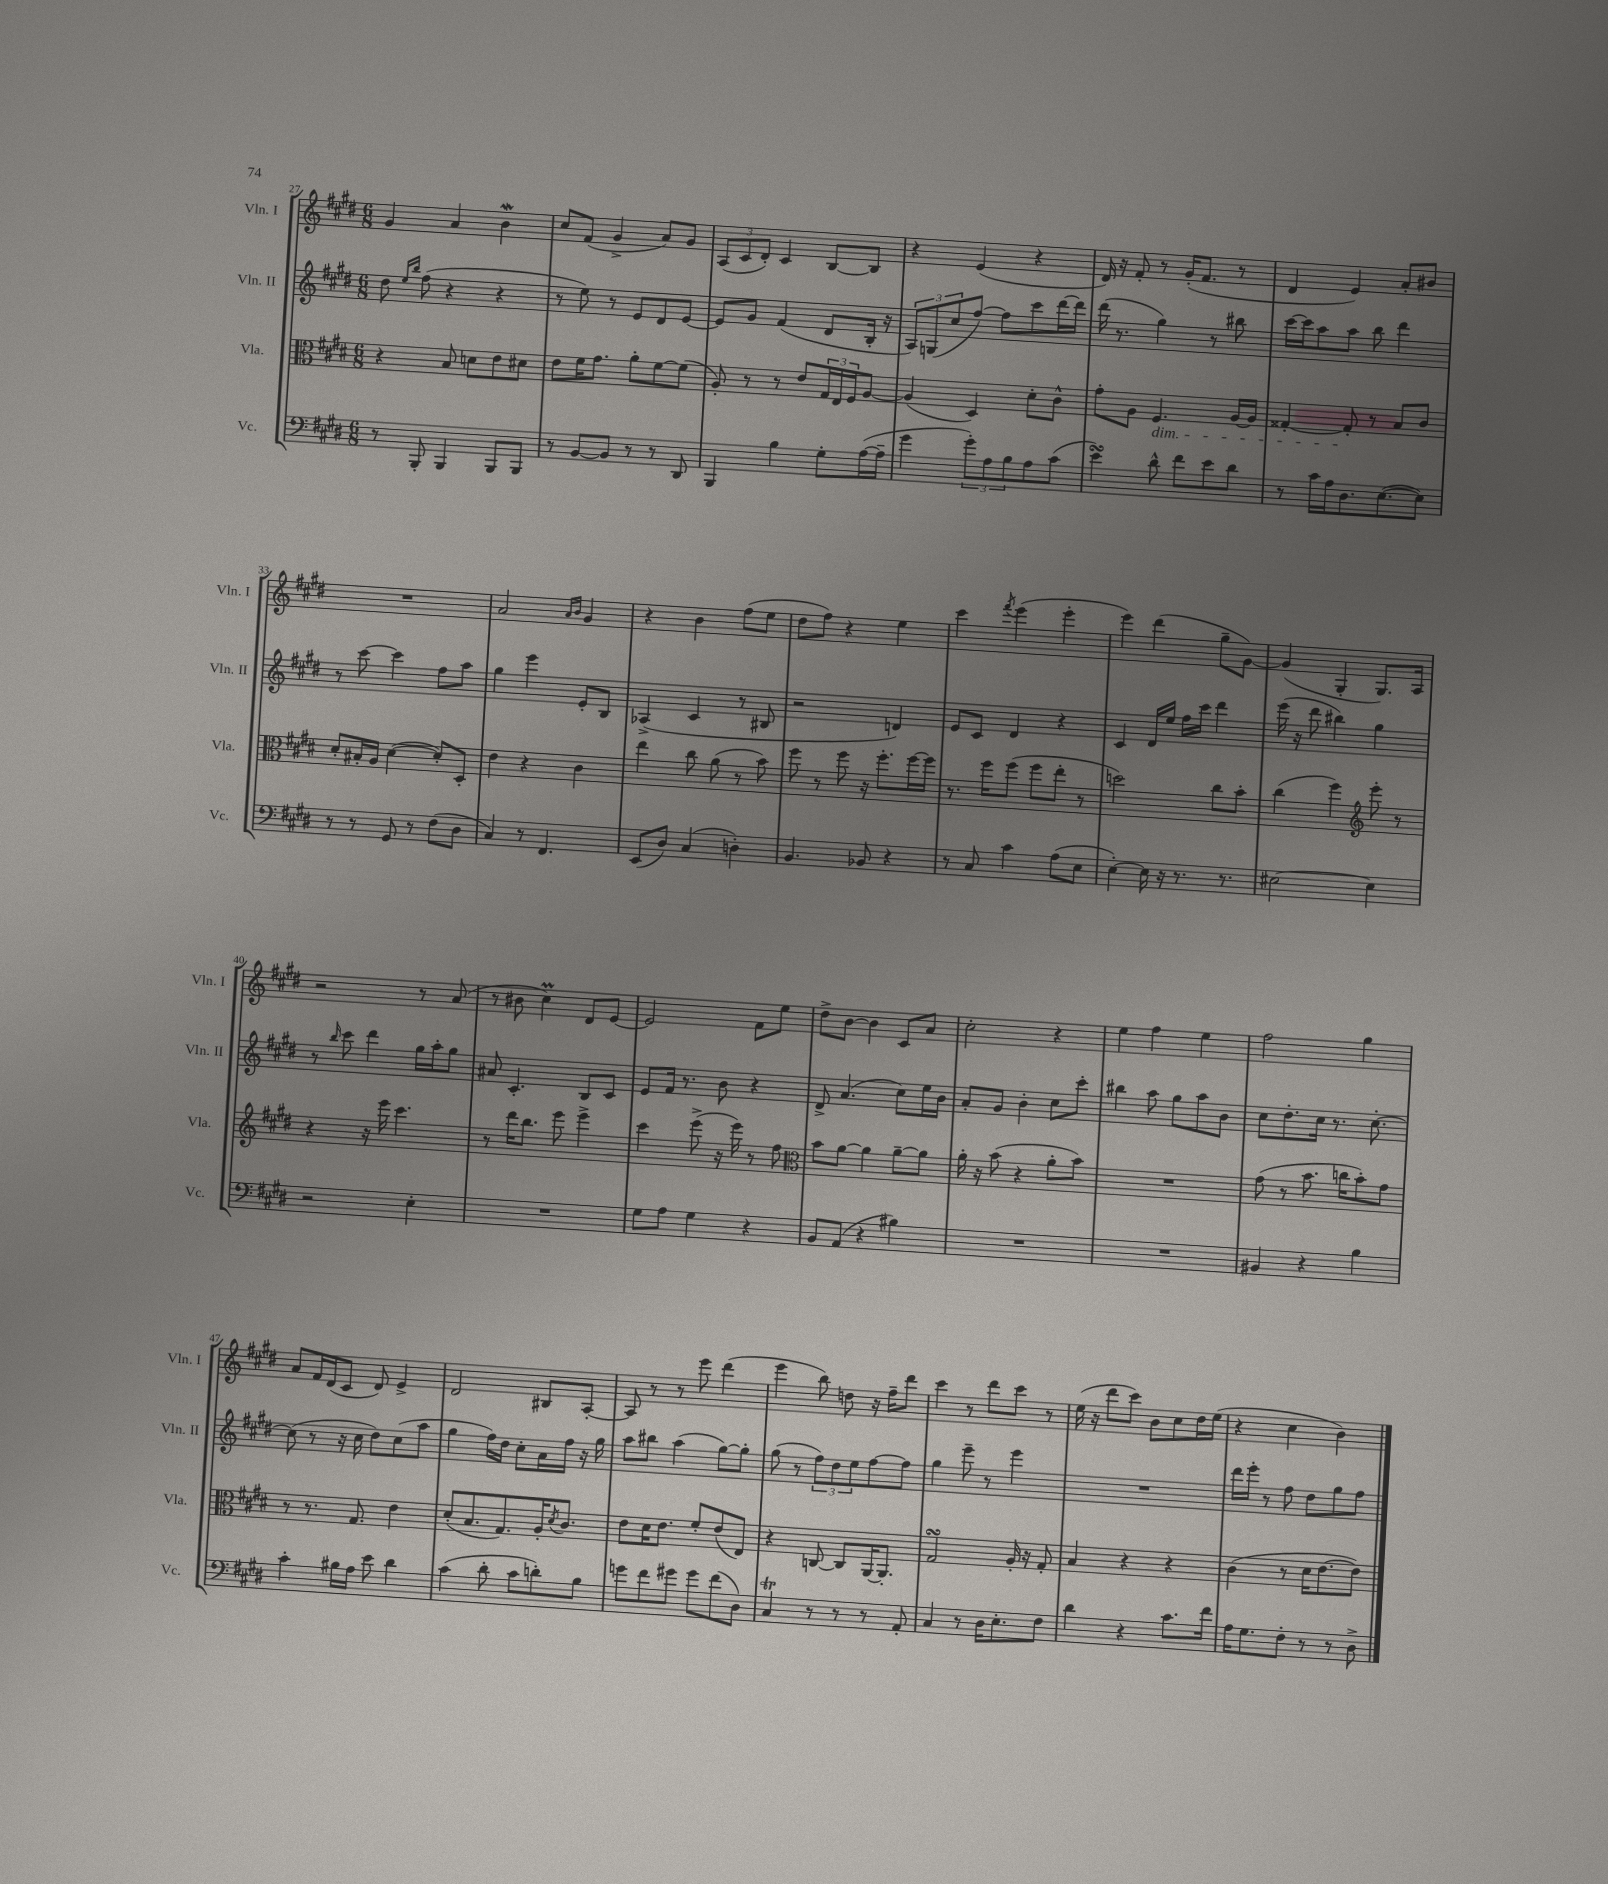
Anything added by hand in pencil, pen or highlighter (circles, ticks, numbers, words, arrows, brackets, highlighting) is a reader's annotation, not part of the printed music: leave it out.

**kern	**kern	**kern	**kern
*part4	*part3	*part2	*part1
*staff4	*staff3	*staff2	*staff1
*I"Vc.	*I"Vla.	*I"Vln. II	*I"Vln. I
*I'Vc.	*I'Vla.	*I'Vln. II	*I'Vln. I
*clefF4	*clefC3	*clefG2	*clefG2
*k[f#c#g#d#]	*k[f#c#g#d#]	*k[f#c#g#d#]	*k[f#c#g#d#]
*M6/8	*M6/8	*M6/8	*M6/8
=27	=27	=27	=27
8r	4r	8dd#\	4g#/
.	.	16qqee/LL	.
.	.	16qqbb/JJ	.
8BBB'/	.	(8ff#\	.
4BBB/	8B/	4r	4a/
.	8dn\L	.	.
8BBB/L	8e\	4r	4bW\
8BBB/J	8d#X\J	.	.
=28	=28	=28	=28
8r	8e\L	8r	8cc#/L
[8BB/L	16f#\K	8ee\)	(8f#/J
.	8.g#\J	.	.
8BB/J]	.	8r	4g#^/
8r	8a'\L	8e/L	.
8r	[8f#\	8d#/	8a/L)
8DD#/	(8f#\J]	[8e/J	8g#/J
=29	=29	=29	=29
4BBB/	8A'/)	8e/L]	(12A/L
.	.	.	12c#/
.	8r	8g#/J	.
.	.	.	12d#'/J)
4B\	8r	(4f#/	4c#/
.	8e/L	.	.
8G#'\L	24G#/L	8d#/L	[8B/L
.	24E/	.	.
.	24F#/J	.	.
([16A\L	[8A/J	16B'/Jk	8B/J]
16A~\JJ]	.	16r	.
=30	=30	=30	=30
4g#\	(4A/]	12A/L)	4r
.	.	(12Gn/	.
.	.	12cc#/	.
12g#'\L)	4D#/)	[8ff#/J)	(4e/
12A\	.	.	.
.	.	8ff#\L]	.
12B\	.	.	.
8A\	8d#'\L	8ccc#\	4r
(8c#\J	8c#^^\J	[16ddd#\L	.
.	.	16ddd#\JJ]	.
=31	=31	=31	=31
4esSSs\)	8g#'\L	(16ddd#\	16d#/)
.	.	8.r	16r
.	8A\J	.	8f#'/
!	!LO:TX:b:i:t=dim.	!	!
8d#^^\	4.F#/	4gg#\)	8r
8f#\L	.	.	(16g#'/KL
.	.	.	8.f#/J
8e\	.	8r	.
8d#\J	[16A/LL	8bb#X\	8r
.	16A/JJ]	.	.
=32	=32	=32	=32
8r	[4G##X'/	[16ccc#\LL	4d#/
.	.	16ccc#\J]	.
16c#\LL	.	8aa\	.
16A\J	.	.	.
8.D#\	8G##'/]	8aa\J	4e/)
.	8r	8bb\	.
([8.E\	.	.	.
.	8B/L	4ddd#\	8a'/L
8E\J])	8c#/J	.	8b#X/J
!!LO:LB:g=z
=33	=33	=33	=33
8r	8d#'/L	8r	2.r
8r	16B#X'/L	[8ccc#\	.
.	16A/JJ	.	.
8GG#/	([4d#\	4ccc#\]	.
8r	.	.	.
(8F#\L	8d#'/L])	8ff#\L	.
8D#\J	8D#'/J	8aa\J	.
=34	=34	=34	=34
4C#/)	4e\	4gg#\	2a/
8r	4r	4eee\	.
4.FF#/	.	.	.
.	.	.	16qqa/LL
.	.	.	16qqb/JJ
.	4c#\	8e'/L	4g#/
.	.	8B/J	.
=35	=35	=35	=35
(8EE/L	4ee\	(4A-X^/	4r
8D#/J)	.	.	.
(4C#/	8cc#\	4c#/	4b\
.	(8a\	.	.
4Dn'\)	8r	8r	(8ff#\L
.	8b\)	8B#X/	8ee\J
=36	=36	=36	=36
4.BB/	8ff#\	2r	8dd#\L
.	8r	.	8ff#\J)
.	8ff#\	.	4r
8BB-X/	16r	.	.
.	8.ff#'\L	.	.
4r	.	4dn/)	4ee\
.	[16ff#\L	.	.
.	16ff#\JJ]	.	.
=37	=37	=37	=37
8r	8.r	8e/L	4ccc#\
8C#/	.	8c#/J	.
.	16ff#\KL	.	.
.	.	.	8qfff#/
4c#\	(8ff#\J	4d#/	(4eee\
.	8ff#\L	.	.
(8A\L	8ee'\J	4r	4eee'\
8E\J	8r	.	.
=38	=38	=38	=38
[4E'\)	2ddn\)	4c#/	4eee\)
16E\]	.	16d#/LL	(4ddd#\
16r	.	16ee/JJ	.
8.r	.	16ff#\LL	.
.	.	16ccc#\JJ	.
.	8cc#\L	4ddd#\	8gg#~\L
8.r	.	.	.
.	8b'\J	.	[8g#\J)
=39	=39	=39	=39
[2E#X\	(4cc#\	(16eee\	(4g#/]
.	.	16r	.
.	.	8ddd#\	.
.	4ff#\)	4bb#X\)	4G#'/
*	*clefG2	*	*
4E#\]	8eee'\	4gg#\	8.G#/L)
.	8r	.	.
.	.	.	16A/Jk
!!LO:LB:g=z
=40	=40	=40	=40
2r	4r	8r	2r
.	.	16qqbb/	.
.	.	8ccc#\	.
.	16r	4ddd#\	.
.	16eee\	.	.
.	4.ccc#\	.	.
4E'\	.	16gg#\LL	8r
.	.	16aa'\J	.
.	.	8gg#\J	(8a/
=41	=41	=41	=41
2.r	8r	8a#X/	8r
.	16ddd#\KL	4.c#'/	8b#X\
.	8.bb\J	.	.
.	.	.	4cc#M\)
.	8eee\	.	.
.	4eee^\	8B/L	8d#/L
.	.	8c#/J	[8e/J
=42	=42	=42	=42
8G#\L	4ccc#\	8e/L	2e/]
8A\J	.	16f#/Jk	.
.	.	8.r	.
4G#\	(8eee^\	.	.
.	16r	8b\	.
.	16eee\)	.	.
4r	8r	4r	8f#\L
.	8ff#\	.	8ee\J
=43	=43	=43	=43
*	*clefC3	*	*
8BB/L	8b\L	8d#^/	8dd#^\L
(8AA/J	[8a\J	(4.a/	[8b\J
4r	4a\]	.	4b\]
4B#X\)	[8a~\L	8cc#\L)	8c#/L
.	8a\J]	16ee\L	8a/J
.	.	16b\JJ	.
=44	=44	=44	=44
2.r	16a'\	8a'/L	2cc#'\
.	16r	.	.
.	(8b\	8g#/J	.
.	4r	4b'\	.
.	8a'\L	8cc#\L	4r
.	8b\J)	8ccc#'\J	.
=45	=45	=45	=45
2.r	2.r	4bb#X\	4ee\
.	.	8aa\	4ff#\
.	.	8gg#\L	.
.	.	8aa\	4ee\
.	.	8b\J	.
=46	=46	=46	=46
4BB#X/	(8g#\	8cc#\L	2ff#\
.	8r	8.dd#'\	.
4r	8.b\	.	.
.	.	16cc#\Jk	.
.	.	8.r	.
.	16ccn\KL	.	.
4B\	8b'\)	.	4gg#\
.	.	[8.cc#'\	.
.	8g#\J	.	.
!!LO:LB:g=z
=47	=47	=47	=47
4c#'\	8r	(8cc#\]	8a/L
.	8.r	8r	16f#/L
.	.	.	(16d#/J
16B#X\LL	.	16r	8c#/J
16A\JJ	8.G#/	16cc#\	.
8e\	.	8dd#\L)	8d#/)
4d#\	4e\	(8cc#\	4e^/
.	.	8aa\J	.
=48	=48	=48	=48
(4c#\	(8d#'/L	4gg#\	2d#/
.	8.B/	.	.
8d#'\	.	16ff#\LL)	.
.	8.G#/)	16dd#\JJ	.
8c#\L	.	8cc#'\L	.
8dn'\)	16A'/K	16a\L	8B#X/L
.	8qd#/	.	.
.	8.c#/J	16ff#\JJ	.
8B\J	.	16r	[8A'/J
.	.	16gg#\	.
=49	=49	=49	=49
8gn\L	8e\L	8aa\L	8A/]
8f#\	16d#\K	8bb#X\J	8r
.	8.e\J	.	.
8g#X\J	.	(4aa\	8r
8g#\L	8f#'/L	.	8eee\
(8f#\	(8e/	[8gg#\L)	(4ddd#\
8D#\J)	8E/J)	8gg#'\J]	.
=50	=50	=50	=50
4C#T/	4r	(8gg#\	4eee\
.	.	8r	.
8r	[8Cn/	12ff#\L)	8bb\)
.	.	12dd#\	.
8r	8C/L]	.	8ddn\
.	.	12ee\	.
8r	[16AA/K	[8ff#\	16r
.	8.AA'/J]	.	16ff#~\KL
8AA'/	.	8ff#\J]	8ddd#\J
=51	=51	=51	=51
4C#/	2G#sSsS/	4gg#\	4ccc#\
8r	.	8eee~\	8r
16D#\KL	.	8r	8ddd#\L
8.E'\	.	.	.
.	16A'/	4eee\	8ccc#\J
.	16r	.	.
8F#\J	8G#'/	.	8r
=52	=52	=52	=52
4d#\	4B/	2.r	(16ee\
.	.	.	16r
.	.	.	8ddd#\L
4r	4r	.	8ccc#\J)
.	.	.	8b\L
8.c#\L	4r	.	8cc#\
.	.	.	16dd#\L
16f#\Jk	.	.	(16ee\JJ
=53	=53	=53	=53
16A\KL	(4c#\	16ddd#\LL	4r
8.G#\	.	16eee'\JJ	.
.	.	8r	.
8F#'\J	8r	8ff#\	4cc#\
8r	16d#\KL	8dd#\L	.
.	[8.e\	.	.
8r	.	8gg#\	4b\)
8D#^\	8e\J])	8ff#\J	.
==	==	==	==
*-	*-	*-	*-
